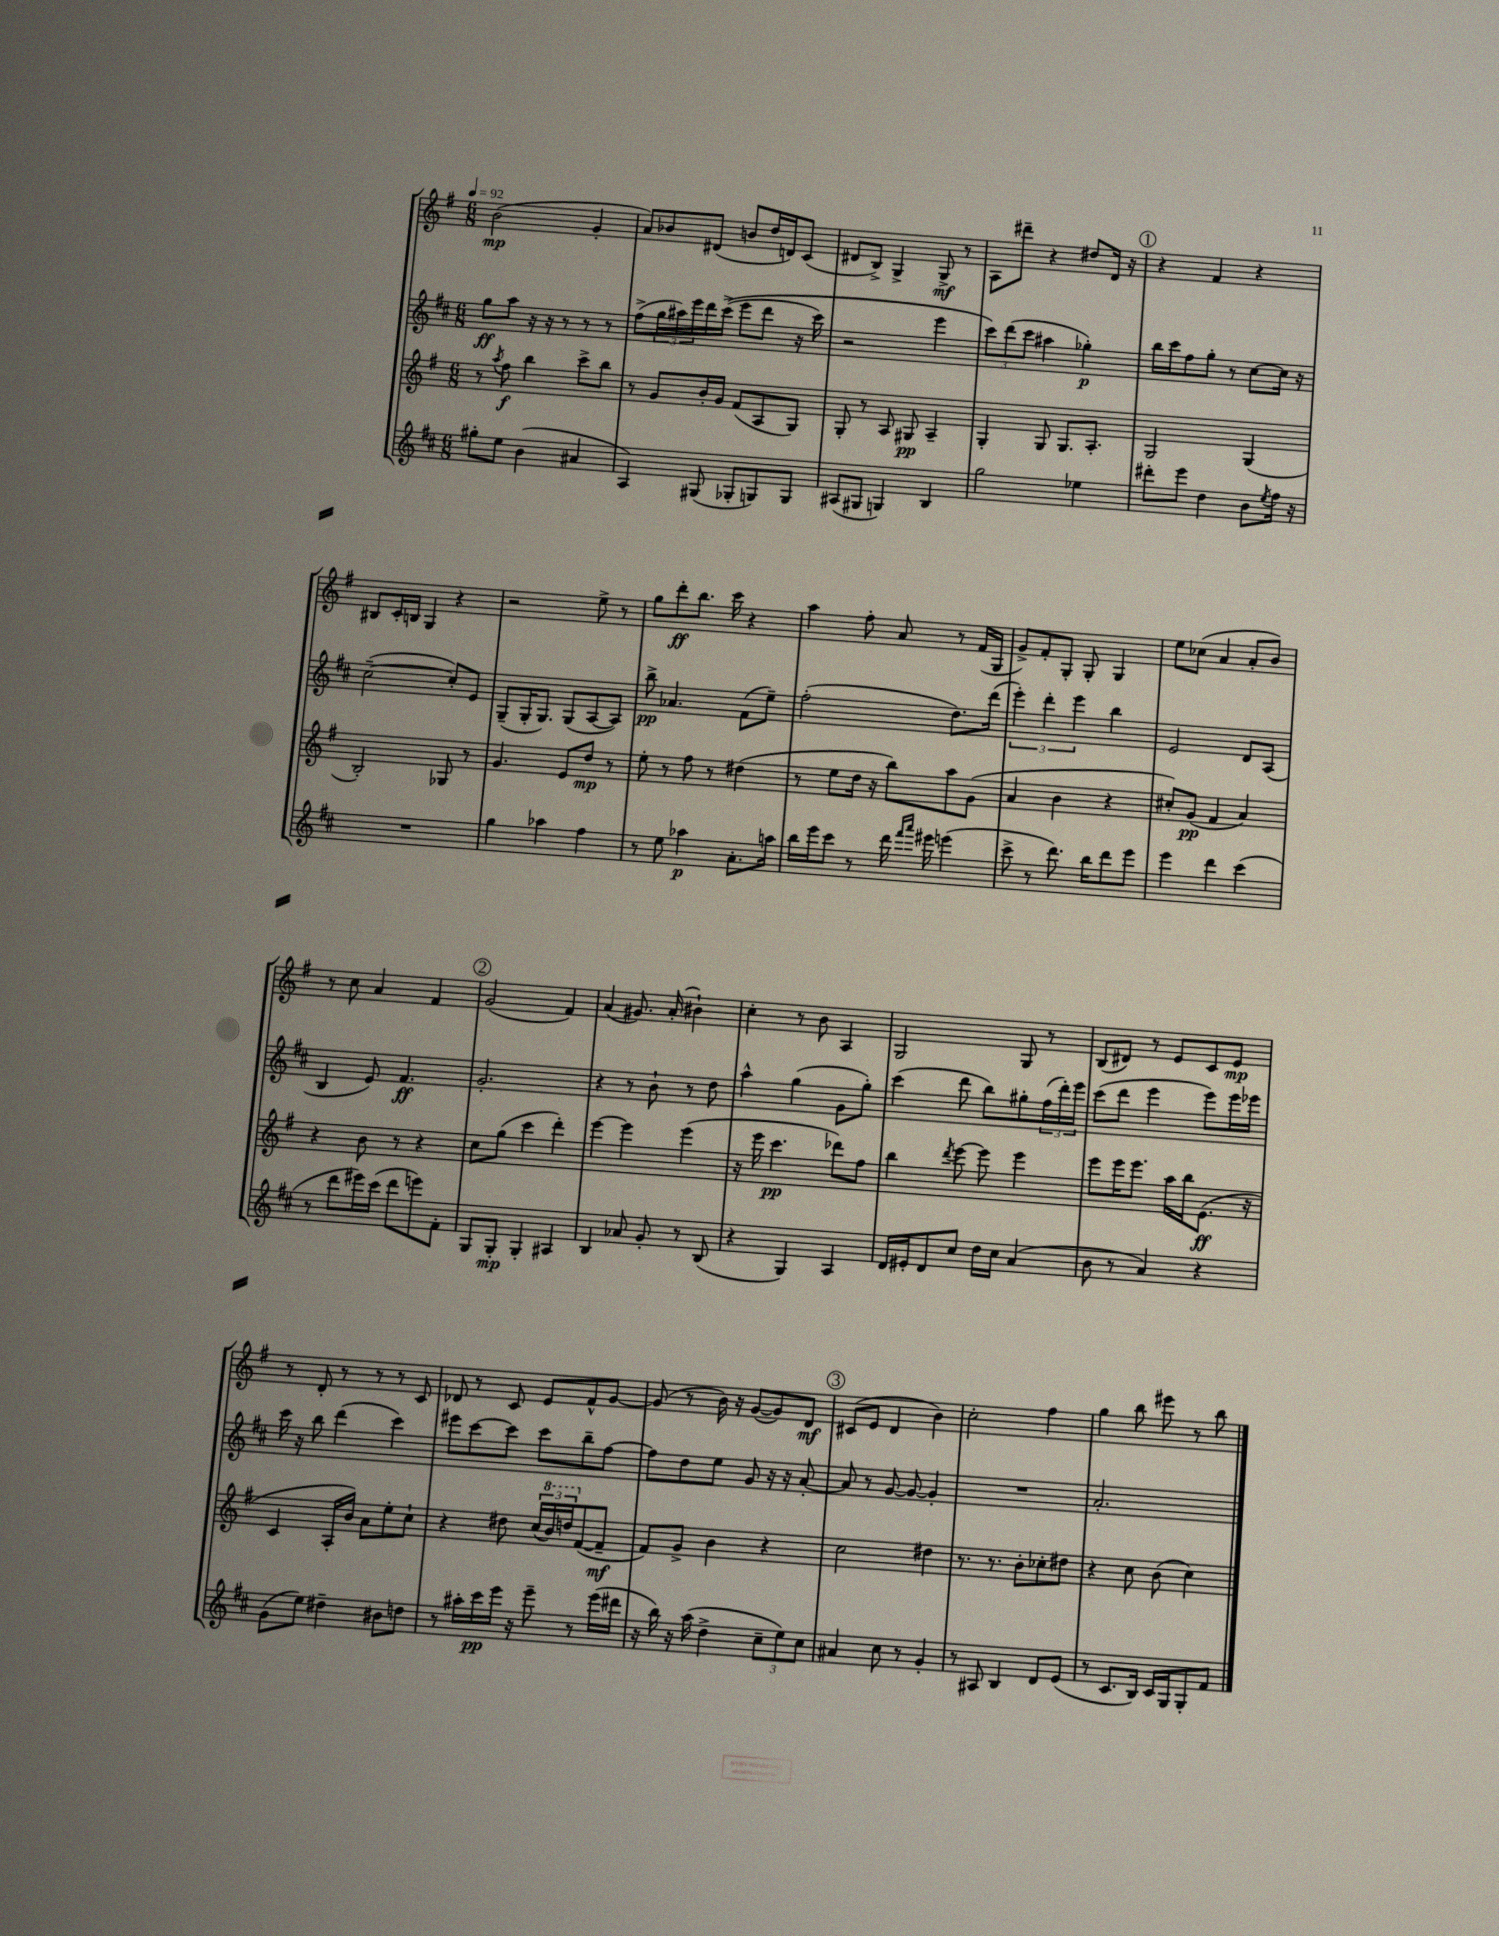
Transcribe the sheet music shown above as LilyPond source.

<<
\new StaffGroup <<
\new Staff = "s0" {
    \clef treble \key g \major \numericTimeSignature \time 6/8 \tempo 4 = 92
    b'2\mp( g'4-. |
    a'8) bes'8 dis'8( b'8 d''16 d'16) c'8( |
    dis'8 b8->) g4-> g8->\mf r8 |
    a8 dis'''8-- r4 dis''8 d'16 r16 |
    \mark \markup { \circle "1" } r4 fis'4 r4 |
    bis8 c'16-. b16 g4 r4 |
    r2 e''8-> r8 |
    g''8 d'''8-.\ff b''8. c'''16 r4 |
    a''4 fis''8-. a'8 r8 fis'16( g16 |
    g'8->) fis'8-. g8-. g8-. g4 |
    e''8 ces''8( a'4 a'8-. b'8) |
    r8 c''8 a'4 fis'4 |
    \mark \markup { \circle "2" } g'2( fis'4) |
    a'4( gis'8.) a'16-.( bis'4-!) |
    c''4-. r8 b'8 a4 |
    g2 g8 r8 |
    b8( dis'8) r8 e'8 c'8 e'8\mp |
    r8 d'8-. r8 r8 r8 c'8 |
    des'8 r8 c'8 e'8 fis'8-^ g'8~ |
    g'8( r8 b'16) r16 g'8~( g'8) d'8\mf |
    \mark \markup { \circle "3" } cis'8( e'8 d'4 b'4) |
    c''2-. fis''4 |
    g''4 b''8 eis'''8 r8 b''8 \bar "|." |
}
\new Staff = "s1" {
    \clef treble \key d \major \numericTimeSignature \time 6/8
    g''8\ff a''8 r16 r16 r8 r8 r8 |
    fis''8->( \tuplet 3/2 { g''16 ais''16) e'''16 } d'''16 cis'''16->(\( e'''8 d'''8 r16 cis'''16) |
    r2 e'''4 |
    \tuplet 3/2 { cis'''8\) d'''8( cis'''8 } ais''4 ges''4-.\p) |
    \mark \markup { \circle "1" } b''16 cis'''16 fis''8 g''8-. r8 cis''8~ cis''16 r16 |
    cis''2~--( cis''8-.) e'8 |
    g8--( g16-. g8.) g8( a8~ a8) |
    b''8->\pp aes'4. fis'8( e''8--) |
    fis''2-.( d''8.) d'''16( |
    \tuplet 3/2 { e'''4-.) d'''4-. e'''4 } b''4 |
    e'2 d'8 a8( |
    b4 e'8) fis'4.\ff |
    \mark \markup { \circle "2" } g'2.-. |
    r4 r8 b'8-! r8 d''8 |
    a''4-^ g''4( g'8 g''8-.) |
    cis'''4( d'''8 b''8) gis''8-. \tuplet 3/2 { fis''16( d'''16-.) e'''16 } |
    cis'''8( d'''8 e'''4 e'''8) e'''16 ees'''16 |
    cis'''16 r16 b''8 d'''4( cis'''4) |
    eis'''8 cis'''8~ cis'''8 cis'''8 b''8-- fis''8~ |
    fis''8 d''8 e''8 g'8 r16 r16 a'8~-. |
    \mark \markup { \circle "3" } a'8 r8 g'8~ g'8~ g'4-. |
    R2. |
    a'2.-. \bar "|." |
}
\new Staff = "s2" {
    \clef treble \key g \major \numericTimeSignature \time 6/8
    r8 \acciaccatura { a''8 } fis''8\f b''4 c'''8-> b''8 |
    r8 g'8 b'16-. g'16 fis'8( a8 g8) |
    g8-. r8 a8 gis8\pp a4-- |
    g4-. g8 g8. a8.-. |
    \mark \markup { \circle "1" } g2 g4( |
    b2-.) ges8 r8 |
    g'4. e'8 d''8\mp r8 |
    e''8-. r8 fis''8 r8 dis''4( |
    r8 e''8 d''16 r16 b''8) a''8 g'8( |
    a'4 b'4 r4 |
    cis''8-.) g'8\pp( fis'4 a'4) |
    r4 b'8 r8 r4 |
    \mark \markup { \circle "2" } c''8 g''8( c'''4 d'''4-.) |
    e'''4~ e'''4 e'''4( |
    r16 e'''16 c'''4.\pp des'''8) fis''8 |
    b''4 \acciaccatura { d'''8 } e'''8~ e'''8 e'''4 |
    e'''8 e'''16 e'''8. a''16 b''16 e'8.\ff( r16 |
    c'4 a16-. b'16) a'8 e''8-. c''8-! |
    r4 dis''8 \tuplet 3/2 { c''16( \ottava #1 b''16) d'''!16 \ottava #0 } fis'8~( fis'8--\mf |
    fis'8) g'8-> b'4 r4 |
    \mark \markup { \circle "3" } c''2 dis''4 |
    r8. r8. b'8-. ces''8-. dis''8 |
    r4 c''8 b'8( c''4) \bar "|." |
}
\new Staff = "s3" {
    \clef treble \key d \major \numericTimeSignature \time 6/8
    gis''8-. e''8 b'4( ais'4 |
    a4) gis8( ges8-. g8) g8 |
    ais8( gis8 g4) b4 |
    g''2 ees''4 |
    \mark \markup { \circle "1" } dis'''8-. e'''8 d''4 b'8 \acciaccatura { e''8 } fis''16 r16 |
    R2. |
    g''4 aes''4 fis''4 |
    r8 e''8 aes''4\p a'8.-. a''16 |
    b''16 e'''16 cis'''8 r8 d'''16 \grace { fis'''16 a'''16 } eis'''16 e'''4( |
    cis'''8-> r8 d'''8.) b''16 d'''8 e'''8 |
    e'''4 d'''4 cis'''4( |
    r8 d'''8 eis'''16) cis'''16( d'''8 e'''8) fis'8-. |
    \mark \markup { \circle "2" } g8 g8-.\mp g4-. ais4 |
    b4 aes'8 g'8-. r8 b8( |
    r4 g4) a4 |
    d'16 eis'16-. d'8 cis''8 d''16 cis''16 a'4( |
    b'8 r8 a'4) r4 |
    g'8( e''8) dis''4-- bis'8 d''8 |
    r8 ais''16-. cis'''16\pp e'''16 r16 e'''8-- r8 e'''16( dis'''16 |
    r16 b''16) r16 a''16( d''4-> \tuplet 3/2 { cis''8-- e''8) cis''8 } |
    \mark \markup { \circle "3" } ais'4 cis''8 r8 g'4-. |
    r8 ais8 b4 d'8 e'8( |
    r8 cis'8. b16) cis'16 g16 g8-. fis'8 \bar "|." |
}
>>
>>
\layout { \context { \Score \remove "Bar_number_engraver" } }
